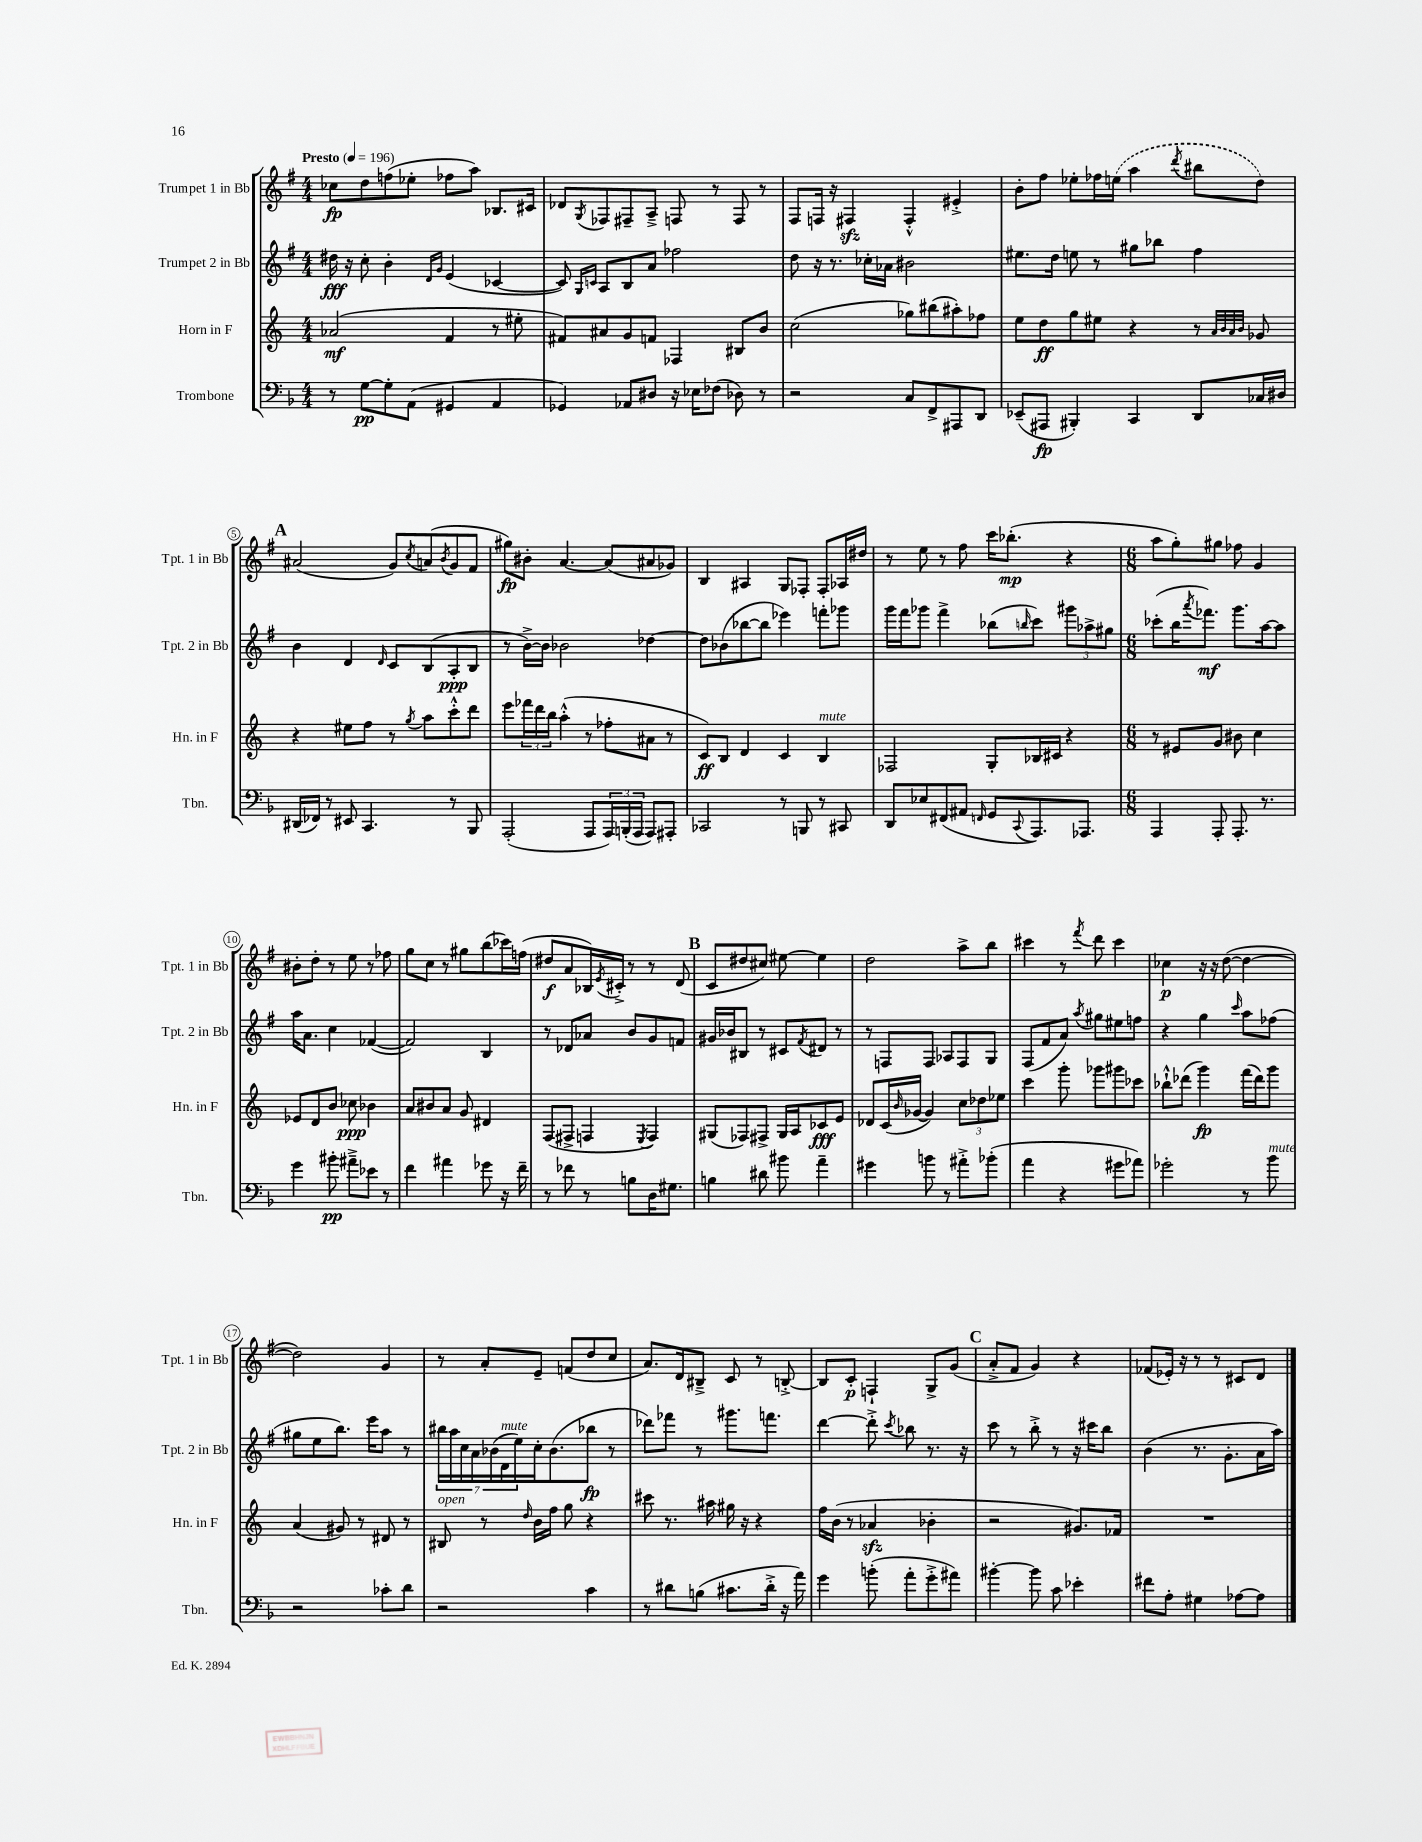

**kern	**kern	**kern	**kern
*staff4	*staff3	*staff2	*staff1
*clefF4	*clefG2	*clefG2	*clefG2
*k[b-]	*k[]	*k[f#]	*k[f#]
*M4/4	*M4/4	*M4/4	*M4/4
*MM196	*MM196	*MM196	*MM196
8r	(2a-	16dd#	8cc-
.	.	16r	.
[8G	.	8cc'	8dd
8G']	.	4b'	(8ff
(8AA	.	.	8ee-'
.	.	16qqd	.
.	.	16qqg	.
4GG#	4f	(4e	8ff-
.	.	.	8aa)
4AA	8r	[4c-	8.B-
.	8ee#'	.	.
.	.	.	16c#
=	=	=	=
4GG-)	8f#)	8c-])	8d-
.	.	16qqG	.
.	.	16qqc	8qG
.	8a#	8A	8F-
8AA-	8g	8B	8F#~
8D#	8f	8a	8A~^
16r	4F-	2ff-	8F
16E-	.	.	.
(8F-	.	.	8r
8D-)	8B#	.	8F
8r	8b	.	8r
=	=	=	=
2r	(2cc	8dd	8F#
.	.	16r	16F
.	.	8.r	16r
.	.	.	4F#
.	.	16cc-'	.
.	.	16a-	.
8C	8gg-)	2b#	4F#'^^
8FF^	(8bb#	.	.
8AAA#	8aa#')	.	4e#'^
8DD	8ff-	.	.
=	=	=	=
(8EE-~	8ee	8.ee#	8b'
8AAA#	8dd	.	8ff#
.	.	16dd	.
4BBB#')	8gg	8ee	8ee-'
.	8ee#	8r	16ff-
.	.	.	(16ee
4CC	4r	8gg#	4aa
.	.	8bb-	.
.	.	.	8qddd
8DD	8r	4ff#	8bb#
.	32qqa	.	.
.	32qqb	.	.
.	32qqa	.	.
.	32qqb	.	.
16C-	8g-	.	8dd)
16D#	.	.	.
=	=	=	=
(16DD#	4r	4b	(2a#
16FF-)	.	.	.
8r	.	.	.
8EE#	8ee#	4d	.
4.CC	8ff	.	.
.	.	16qqd	.
.	8r	8c	8g)
.	8qgg	.	8qcc
.	8aa	(8B	(8a
.	.	.	8qb
8r	8ccc'^^	8A'	8g
8BBB-	8ddd	8B	8f#
=	=	=	=
(2AAA'	8eee	8r	8gg#)
.	24fff-	[16b^)	8b#'
.	24ddd	.	.
.	.	16b]	.
.	24bb	.	.
.	(4aa'^^	2b-	[4.a
8AAA	8r	.	.
24AAA)	8ff-'	.	(8a]
(24BBB'	.	.	.
24AAA	.	.	.
8AAA)	8a#	[4dd-	8a#
8AAA#'	8r	.	8g-)
=	=	=	=
2CC-	8c)	8dd-]	4B
.	8B	(8b-	.
.	4d	[8bb-	4A#
.	.	8bb-]	.
8r	4c	4eee-)	8G
8BBB	.	.	8F-'
8r	4B	8fff'	8F-'
8CC#	.	8ggg-	16A-
.	.	.	16dd#
=	=	=	=
8DD	2F-	16ggg	8r
.	.	16fff#	.
8E-	.	8ggg-	8ee
(8FF#	.	4fff#^	8r
8AA#	.	.	8ff#
16qqFF	.	.	.
8GG	8G'	(8bb-	16ccc
.	.	.	(8.bb-'
8qqCC	.	16qqbb	.
8.AAA)	16B-	8ccc)	.
.	16c#	.	.
.	4r	12ggg#	4r
8.AAA-	.	.	.
.	.	12aa-^	.
.	.	12gg#	.
=	=	=	=
*M6/8	*M6/8	*M6/8	*M6/8
4AAA	8r	(8ccc-'	8aa
.	8e#	16bb	8gg')
.	.	8qaaa	.
.	.	8.fff-)	.
8AAA'	8g	.	8gg#
8.AAA'	8b#	8.ggg	8ff-
.	4cc	.	4g
8.r	.	[16aa	.
.	.	8aa]	.
=	=	=	=
4g	8e-	16aa	8b#'
.	.	8.a	.
.	8d	.	8dd'
8b#'	8b	4cc	8r
8a#~^	8cc-	.	8ee
8e-	4b-	([4f-	8r
8r	.	.	8ff-
=	=	=	=
4f	8a	2f-])	8gg
.	8b#	.	8cc
4a#	8a	.	8r
.	8g	.	8gg#
8g-	4d#	4B	(8bb
16r	.	.	16ccc-)
16f~	.	.	(16ff
=	=	=	=
8r	(8F	8r	8dd#
8f-	8F#^	8d-	8a
8r	4F	8a-	16B-)
.	.	.	8qe
.	.	.	16c#'^
8B	.	8b	8r
.	8qE	.	.
16D	4F)	8g	8r
8.G#	.	.	.
.	.	8f	(8d
=	=	=	=
4B	(8G#	16g#	8c
.	.	16b-	.
.	8F-)	8B#	8dd#
8d#	8F#^	8r	8cc#)
8b#	16G#	8c#	[8ee#
.	16A	.	.
.	.	8qf#	.
4a~	8c-	8d#	4ee#]
.	8e	8r	.
=	=	=	=
4g#	8d-	8r	2dd
.	(16c	8F	.
.	16qqb	.	.
.	[16g-	.	.
8b	4g-])	8F	.
8r	.	8A-	.
8a#'^	12cc	8F	8aa^
.	12dd-	.	.
(8b-'	.	8G	8bb
.	12ee-	.	.
=	=	=	=
4a	4ccc	(8F#	4ccc#
.	.	8f#	.
4r	8ggg'	8a)	8r
.	.	8qaa	8qfff#
.	8ggg-	8gg#	8ddd
8g#	8ggg#	8ee#	4ccc#
8a-)	8ccc-	8ff	.
=	=	=	=
2g-'	8bb-`^^	4r	4cc-
.	(8ddd-	.	.
.	4ggg)	4gg	16r
.	.	.	16r
.	.	.	([8dd
.	.	16qqccc	.
8r	(16fff	8aa	4dd_
.	16ddd-)	.	.
8b-	8ggg	(8ff-	.
=	=	=	=
2r	(4a	8gg#	2dd])
.	.	8ee	.
.	8g#)	8.bb)	.
.	8r	.	.
.	.	16eee	.
8c-'	8d#	8aa	4g
8d	8r	8r	.
=	=	=	=
2r	8B#	28bb#	8r
.	.	28aa	.
.	.	28cc	.
.	.	28a	.
.	8r	.	8a'
.	.	(28b-	.
.	.	28d	.
.	.	28ee)	.
.	16qqdd	.	.
.	16b	16cc'	8e~
.	16ff	(8.b-	.
.	8gg	.	(8f
4c	4r	8bb-	8dd
.	.	8r	8cc
=	=	=	=
8r	8ccc#	8ddd-)	8.a)
8d#	8.r	8fff-	.
.	.	.	16d
(8B	.	8r	8B#~^
.	16aa#	.	.
8.c#	16gg#	8.ggg#	8c
.	16r	.	.
.	4r	.	8r
16d#'^	.	8.fff	.
16r	.	.	[8B'^
16a)	.	.	.
=	=	=	=
4g	16ff	[4ddd	8B]
.	(16b	.	.
.	8r	.	8c'
(8b'	4a-	8ddd'^]	4F`
.	.	8qccc	.
8a'	.	8bb-	.
8g'^	4b-'	8.r	8G^
8a#)	.	.	(8g
.	.	16r	.
=	=	=	=
[4b#'	2r	8ccc	8a'^
.	.	8r	8f#
8b#]	.	8bb'^	4g)
8c	.	8r	.
4e-'	8.g#)	16r	4r
.	.	16ccc#	.
.	.	8bb	.
.	16f-	.	.
=	=	=	=
8f#	2.r	(4b	(8f-
8A'	.	.	16e-')
.	.	.	16r
4G#	.	8.r	8r
.	.	.	8r
.	.	8.g'	.
[8A-	.	.	8c#
8A-]	.	16a	8d
.	.	16aa)	.
==	==	==	==
*-	*-	*-	*-
